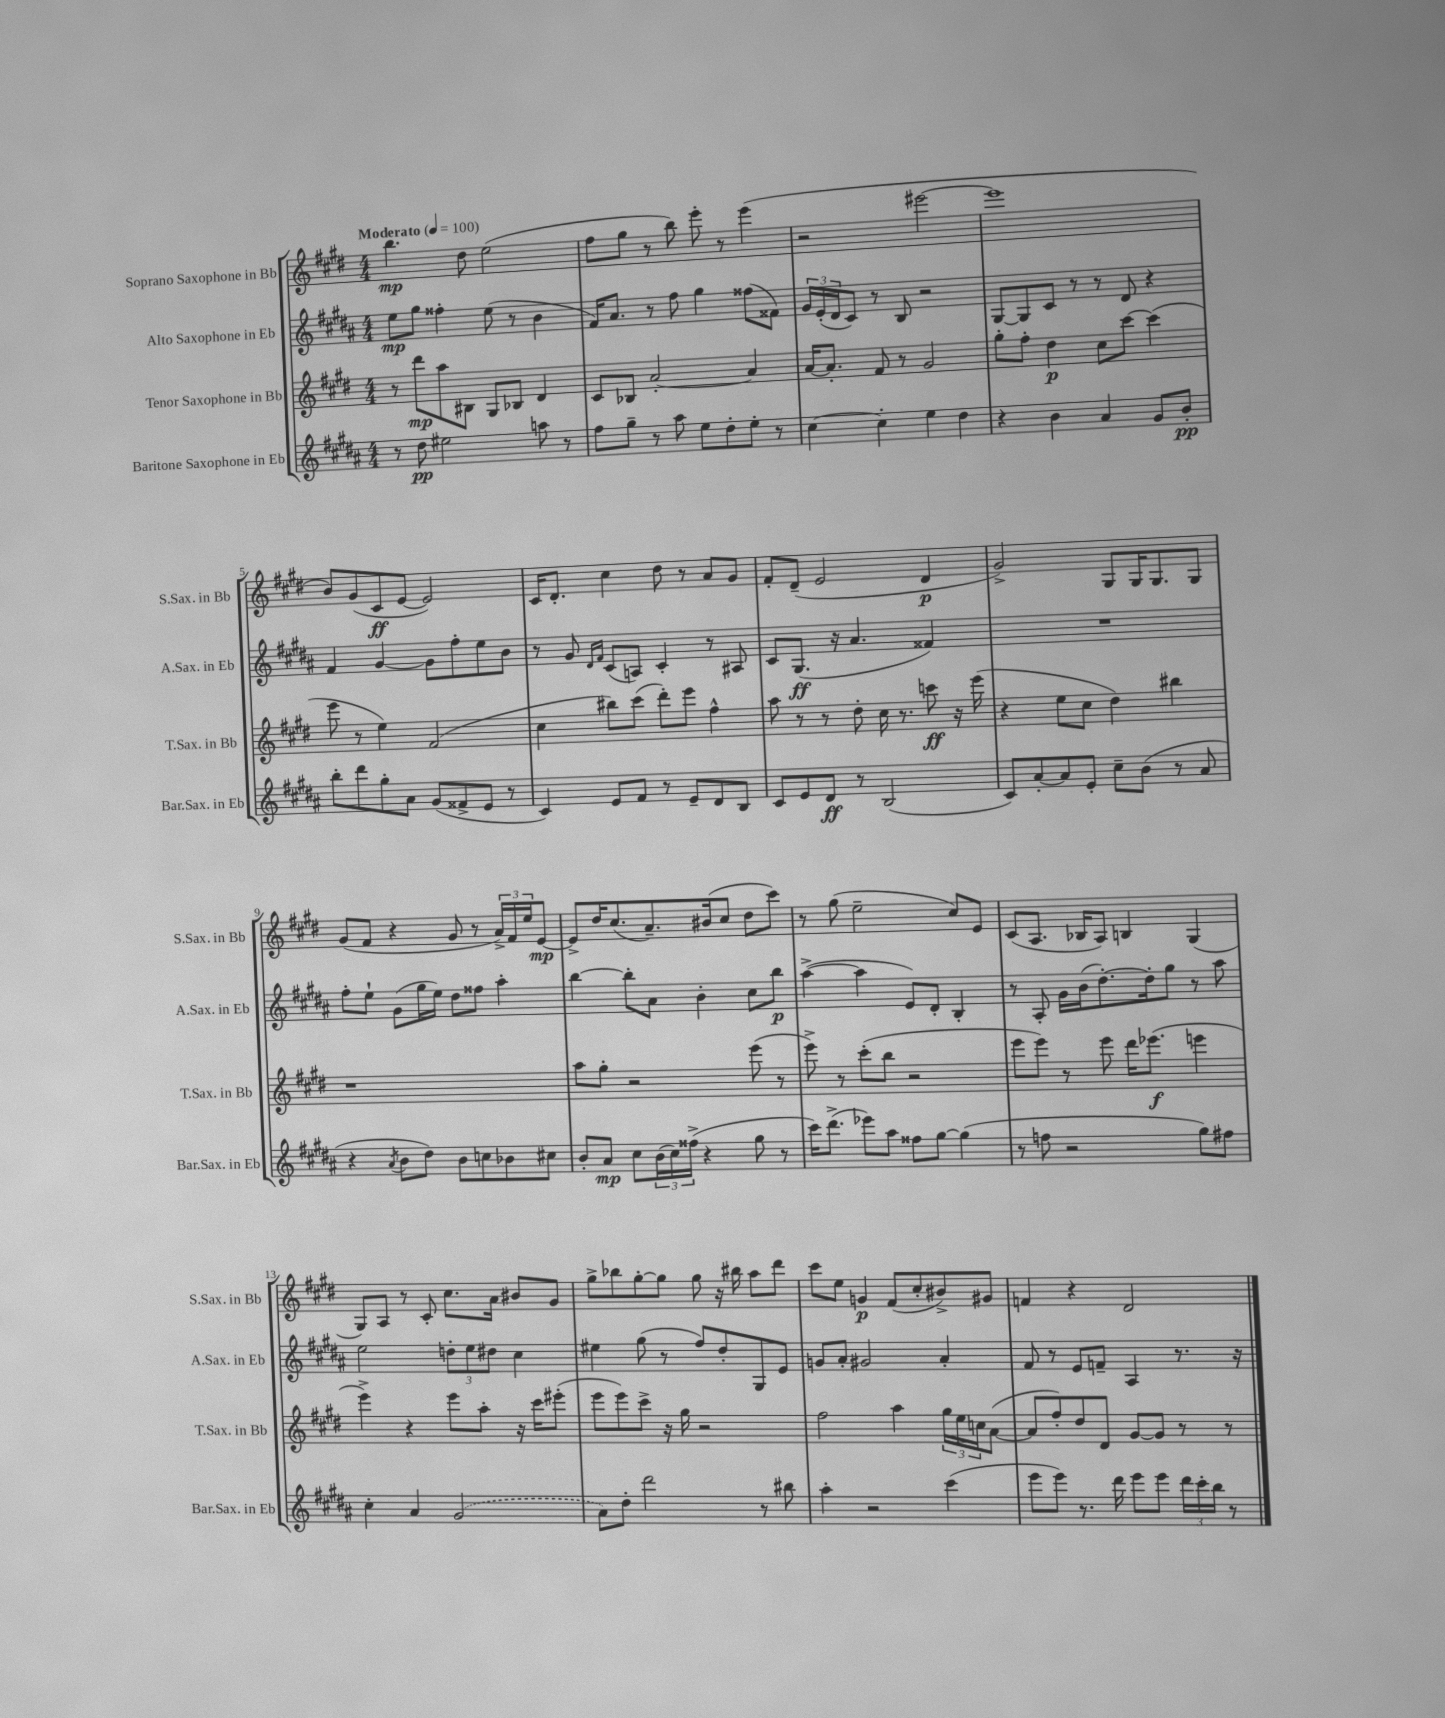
<<
\new StaffGroup <<
\new Staff = "s0" \with { instrumentName = "Soprano Saxophone in Bb" shortInstrumentName = "S.Sax. in Bb" } {
    \clef treble \key e \major \numericTimeSignature \time 4/4 \tempo "Moderato" 4 = 100
    b''4.\mp dis''8 e''2( |
    fis''8 gis''8 r8 b''8) e'''8-. r8 e'''4( |
    r2 eis'''2~ |
    eis'''1 |
    b'8) gis'8( cis'8\ff e'8~ e'2) |
    cis'16 dis'8.-. cis''4 dis''8 r8 a'8 gis'8 |
    fis'8-. dis'8--( e'2 dis'4\p |
    gis'2->) gis8 gis16 gis8. gis8 |
    gis'8( fis'8 r4 gis'8 r8 \tuplet 3/2 { a'16->) fis'16 e''16 } e'8~\mp |
    e'8-> dis''16 cis''8.( a'8.--) bis'16( cis''8 dis''8 cis'''8) |
    r8 gis''8( e''2-- cis''8) e'8 |
    cis'8( a8. bes16 a8) b4 gis4( |
    gis8) a8 r8 cis'8-. cis''8. a'16 bis'8 gis'8 |
    gis''8-> bes''8 gis''8~-. gis''8 gis''8 r16 bis''16 a''8 dis'''8 |
    cis'''8 e''8 g'4\p fis'8( cis''8-. bis'8->) gis'8 |
    f'4 r4 dis'2 \bar "|." |
}
\new Staff = "s1" \with { instrumentName = "Alto Saxophone in Eb" shortInstrumentName = "A.Sax. in Eb" } {
    \clef treble \key b \major \numericTimeSignature \time 4/4
    e''8\mp gis''8 fisis''4-. e''8( r8 b'4 |
    fis'16) ais'8. r8 fis''8 gis''4 fisis''8( fisis'8) |
    \tuplet 3/2 { gis'16 e'16-.( dis'16 } cis'8) r8 b8 r2 |
    gis8~ gis8 cis'8 r8 r8 dis'8 r4 |
    fis'4 gis'4~ gis'8 fis''8-. e''8 b'8 |
    r8 gis'8 \grace { dis'16 fis'16 } cis'8( a8) cis'4-. r8 ais8 |
    cis'8 gis8.\ff( r16 ais'4. fisis'4) |
    R1 |
    fis''8-. e''8-! gis'8( gis''16 e''16) dis''8 fisis''8 ais''4-. |
    b''4~ b''8-. ais'8 b'4-. cis''8 b''8\p |
    ais''4~->( ais''4 e'8) dis'8-. b4-. |
    r8 ais8-. gis'16 b'16( dis''8.~-.) dis''16-. gis''8 r8 ais''8 |
    e''2 \tuplet 3/2 { d''8-. e''8 dis''8 } cis''4 |
    eis''4 gis''8( r8 fis''8) dis''8-. gis8 e'8 |
    g'8 ais'8-. gis'2 ais'4-. |
    fis'8 r8 e'8 f'8-- ais4 r8. r16 \bar "|." |
}
\new Staff = "s2" \with { instrumentName = "Tenor Saxophone in Bb" shortInstrumentName = "T.Sax. in Bb" } {
    \clef treble \key e \major \numericTimeSignature \time 4/4
    r8 dis'''8\mp a''8 bis8 gis8 bes8 dis'4 |
    cis'8 bes8 a'2~-. a'4 |
    a'16~ a'8.-. fis'8 r8 gis'2 |
    gis''8-. fis''8-. dis''4\p cis''8 cis'''8~ cis'''4( |
    e'''8 r8 e''4) fis'2( |
    cis''4 bis''8) cis'''8( dis'''8-.) e'''8 fis''4-^ |
    a''8 r8 r8 dis''8-. cis''16 r8. c'''8\ff r16 e'''16( |
    r4 e''8 cis''8 dis''4) bis''4 |
    r1 |
    a''8 gis''8-. r2 e'''8( r8 |
    e'''8->) r8 cis'''8-.( b''8 r2 |
    e'''8 e'''8) r8 e'''8 dis'''16 ees'''8.\f( e'''4 |
    e'''4->) r4 e'''8 a''8-. r16 cis'''16 eis'''8-.( |
    e'''8 e'''8) cis'''8-> r16 gis''16 r2 |
    fis''2 a''4 \tuplet 3/2 { gis''16 e''16 c''16 } a'8~( |
    a'8 fis''8-.) dis''8 dis'8 gis'8~ gis'8 r8 r8 \bar "|." |
}
\new Staff = "s3" \with { instrumentName = "Baritone Saxophone in Eb" shortInstrumentName = "Bar.Sax. in Eb" } {
    \clef treble \key b \major \numericTimeSignature \time 4/4
    r8 dis''8\pp eis''2 a''8 r8 |
    fis''8 gis''8-- r8 ais''8 e''8 dis''8-. e''8-. r8 |
    cis''4~ cis''4-. e''4 dis''4 |
    r4 b'4 ais'4 gis'8 b'8-.\pp |
    b''8-. dis'''8 gis''8-. ais'8 gis'8( fisis'8-> e'8 r8 |
    cis'4) e'8 fis'8 r8 e'8-- dis'8 b8 |
    cis'8 e'8 dis'8\ff r8 b2( |
    cis'8) ais'8~-. ais'8 e'8-. cis''8-- b'8( r8 ais'8 |
    r4 \acciaccatura { ais'8 } b'8 dis''8) b'8 c''8 bes'8 cis''8 |
    b'8-. ais'8\mp cis''8 \tuplet 3/2 { b'16( cis''16) fisis''16->( } r4 gis''8 r8 |
    cis'''16) dis'''8.->( ees'''8) ais''8 fisis''8 gis''8~ gis''4( |
    r8 f''8 r2 gis''8) fis''8 |
    cis''4-. ais'4 \once \slurDashed gis'2( |
    ais'8) dis''8-. dis'''2 r8 bis''8 |
    ais''4-. r2 cis'''4( |
    e'''8 e'''8) r8. dis'''16 e'''8 e'''8 \tuplet 3/2 { dis'''16 cis'''16-. b''16 } r8 \bar "|." |
}
>>
>>
